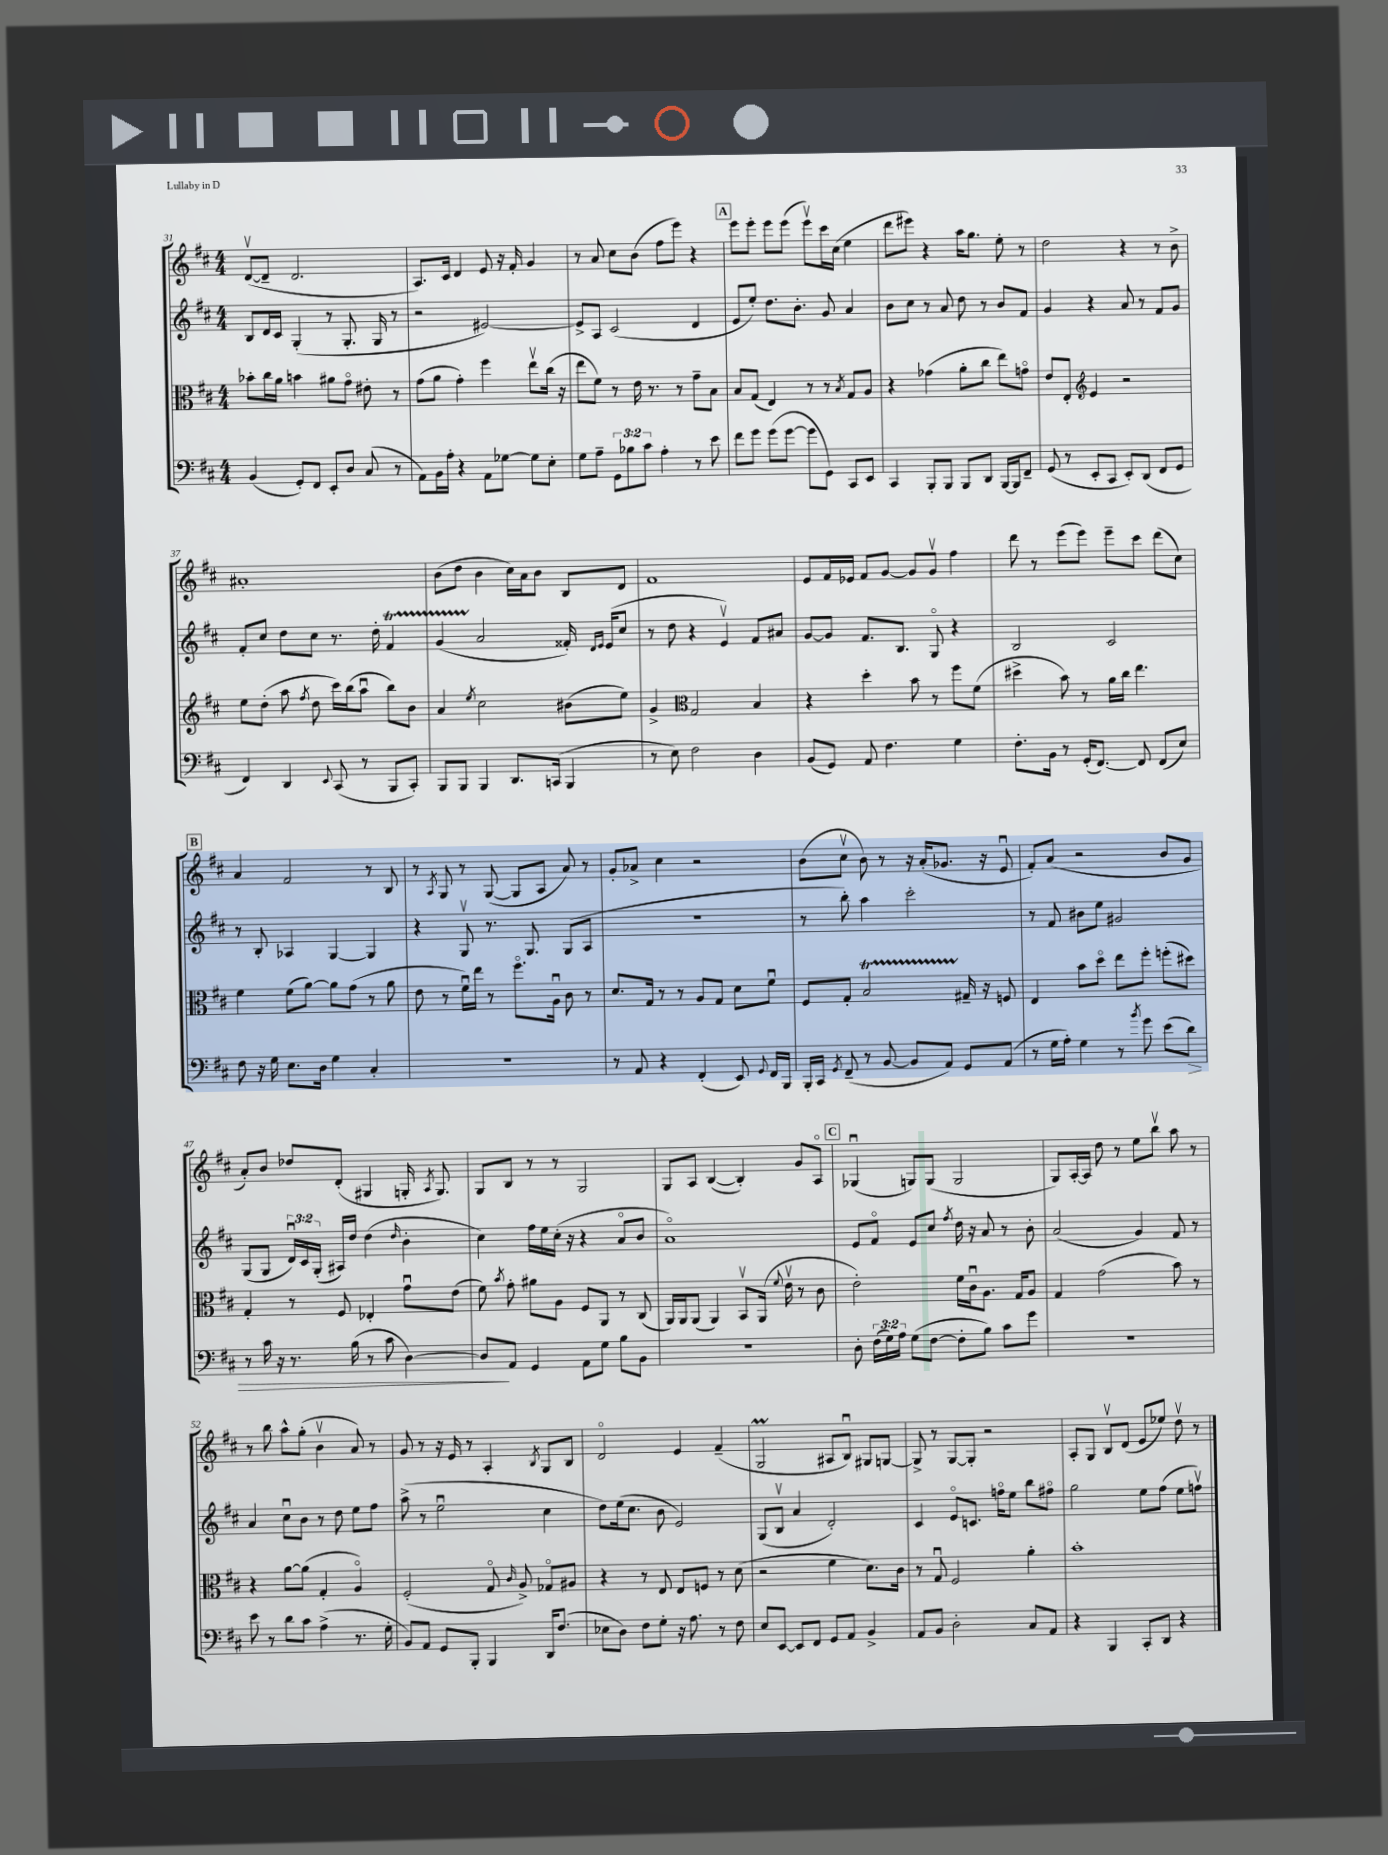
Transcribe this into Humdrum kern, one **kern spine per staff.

**kern	**kern	**kern	**kern
*staff4	*staff3	*staff2	*staff1
*clefF4	*clefC3	*clefG2	*clefG2
*k[f#c#]	*k[f#c#]	*k[f#c#]	*k[f#c#]
*M4/4	*M4/4	*M4/4	*M4/4
(4BB/	8b-'\L	8B/L	([8dv/L
.	16cc#\L	16d/L	8d~/]J
.	16a\JJ	16c#/JJ	.
8GG'/L)	4b\	(4G'/	2.d/
8FF#/J	.	.	.
8EE'/L	8a#\L	8r	.
8D/J	8go\J	8.G'/	.
(8C#/	8e#'\	.	.
.	.	16G/	.
8r	8r	8r	.
=	=	=	=
8AA\L)	(8g\L	2r	8.A/L)
16BB\L	8a\J	.	.
16A'\JJ	.	.	16c#/Jk
4r	4g'\)	.	4d/
8AA\L	4ff#\	[2e#/)	8e/
[8G-\J	.	.	16r
.	.	.	16f#'/
8G-\]L	8eev\L	.	4g/
8E'\J	(16cc#\Jk	.	.
.	16r	.	.
=	=	=	=
8G\L	8ee\L	8e#^/]L	8r
8A~\J	8f#\J)	8A/J	8a/
12GG\L	8r	(2c#/	8cc#\L
12B-\	.	.	.
.	16e\	.	(8b\J
12c#\J	.	.	.
.	8.r	.	.
4A'\	.	.	8ff#\L
.	8r	.	8eee\J)
8r	8g~\L	4d/	4r
8e\	8B\J	.	.
=	=	=	=
8f#\L	8B/L	8e/L	8eee\L
8g\J	(8G/J	8ee'/J)	8eee'\J
(8g\L	4E/)	8.dd\L	8eee\L
[8g\J	.	.	(8eee\J
.	.	8.b'\J	.
8g\]L	8r	.	8eeev\L)
8GG\J)	8r	8g/	16ccc#\L
.	.	.	(16cc#\JJ
.	8qB/	.	.
8CC#/L	8G/L	4a/	4ee\
8EE/J	8A/J	.	.
=	=	=	=
4CC#/	4r	8b\L	8ddd\L
.	.	8cc#\J	8eee#\J)
8BBB'/L	(4g-\	8r	4r
8BBB/J	.	8a/	.
8BBB/L	8a'\L	8dd\	16aa\LK
.	.	.	8.gg\J
8DD/J	8cc#\J	8r	.
[16BBB/LL	8ee\L)	8b/L	8ee'\
16BBB/]J	.	.	.
8FF#~/J	8go\J	8f#/J	8r
=	=	=	=
(8GG/	8e/L	4g/	2dd\
8r	8E'/J	.	.
*	*clefG2	*	*
8EE'/L	4e/	4r	.
8CC#/J	.	.	.
8EE'/L)	2r	8a/	4r
(8DD/J	.	8r	.
8FF#/L	.	8f#/L	8r
8GG/J	.	8g/J	8b^\
=	=	=	=
4FF#/)	8ee\L	8f#'/L	1a#'
.	(8dd'\J	8cc#/J	.
4DD/	8aa\	8dd\L	.
.	8qff#/	.	.
.	8dd\	8cc#\J	.
8qqEE/	.	.	.
(8CC#/	16ccc#\LL)	8.r	.
.	(16bb\J	.	.
8r	8aau\J	.	.
.	.	16dd'\	.
8BBB/L	8bb\L)	4f#/	.
8CC#'/J)	8b\J	.	.
=	=	=	=
8BBB/L	4a/	(4g/	(8b\L
8BBB/J	.	.	8dd\J
.	8qee/	.	.
4BBB/	2cc#\	2a/	4b\
8.DD/L	.	.	16cc#\LL)
.	.	.	16a\J
.	.	.	8b\J
(16CC/Jk	.	.	.
4BBB/	(8b#\L	16f##'/)	8B/L
.	.	16qqd/LL	.
.	.	16qqe/JJ	.
.	.	(16e/LK	.
.	8ee\J)	8cc#/J	8d/J
=	=	=	=
8r	4g^/	8r	1f#
8E\)	.	8dd\	.
*	*clefC3	*	*
2F#\	2G/	4r	.
.	.	4ev/)	.
4D\	4B/	8f#/L	.
.	.	8a#/J	.
=	=	=	=
(8BB/L	4r	[8g/L	8e/L
8GG/J)	.	8g/]J	16f#/L
.	.	.	16e-/JJ
8AA/	4dd'\	8.f#/L	8f#/L
4.F#\	.	.	[8g/J
.	.	8.B/J	.
.	8b\	.	8g/]L
.	8r	8Go/	8gv/J
4G\	8ff#\L	4r	4ff#\
.	(8f#\J	.	.
=	=	=	=
8.F#'\L	4dd#^\	2B/	8ddd\
.	.	.	8r
16BB\Jk	.	.	.
8r	8b\)	.	(8eee\L
(16GG'/LK	8r	.	8eee\J)
[8.FF#/J)	.	.	.
.	16a\LL	2c#/	8eee~\L
.	16cc#\JJ	.	.
8FF#/]	4.ee\	.	8ccc#\J
(8FF#/L	.	.	(8ddd\L
8E/J)	.	.	8cc#\J)
=	=	=	=
8F#\	4f#\	8r	4a/
16r	.	8B'/	.
16G\	.	.	.
8.E\L	(8f#\L	4A-/	2f#/
.	[8a\J)	.	.
16D\Jk	.	.	.
4G\	8a\]L	[4G/	.
.	(8g\J	.	.
4C#'/	8r	4G/]	8r
.	8a\	.	8B/
=	=	=	=
1r	8e\	4r	8r
.	.	.	8qA/
.	8r	.	8G/
.	16f#u\LL)	8Gv/	8r
.	16ee\JJ	.	.
.	8r	8.r	([8G/
.	8.ff#o\L	.	8G/]L
.	.	8.G/	.
.	.	.	8A/J
.	16Au\Jk	.	.
.	8c#\	(8G/L	8a/)
.	8r	8A/J	8r
=	=	=	=
8r	8.d/L	1r	8g'/L
8AA/	.	.	8a-^/J
.	16G/Jk	.	.
4r	8r	.	4cc#\
.	8r	.	.
(4FF#'/	8A/L	.	2r
.	8G/J	.	.
8EE/)	8d\L	.	.
8qqGG/	.	.	.
16FF#/LL	8f#u\J	.	.
16BBB/JJ	.	.	.
=	=	=	=
16BBB'/LL	8F#/L	8r	(8b\L
16CC#/JJ	.	.	.
8qGG/	.	.	.
(8FF#~/	8G'/J	8bb'\)	8cc#v\J
8r	2B/	4aa\	8b\)
[8BB/	.	.	8r
8BB/]L	.	2ccc#'\	16r
.	.	.	(16a'/LK
8AA/J)	.	.	8.g-/J
8GG/L	16G#~/	.	.
.	16r	.	16r
(8AA/J	8F/	.	8eu/
=	=	=	=
8r	4E/	8r	8f#'/L)
16G\LL	.	8f#/	(8a/J
16A'\JJ)	.	.	.
4G\	8b\L	8b#\L	2r
.	8ddo\J	8ee\J	.
8r	8ee\L	2g#/	.
8qb/	.	.	.
8g\	8ff#'\J	.	.
(8e\L	(8ff'\L	.	8b/L
8d\J)	8dd#\J)	.	8g/J
=	=	=	=
8r	4G'/	(8G/L	8a'/L)
16c#\	.	8G/J	8b/J
16r	.	.	.
8.r	8r	24du/LL)	8dd-/L
.	.	24c#/	.
.	.	(24G'/JJ	.
.	8F#/	16A#/LL)	(8d'/J
(16B\	.	16dd/JJ	.
8r	4E-'/	(4dd\	4G#/
8c#\	.	.	.
.	.	16qqdd/	.
[4D\)	8gu\L	4b'\	16G'/
.	.	.	8qA/
.	.	.	8.G/)
.	(8e\J	.	.
=	=	=	=
8D/]L	8f#\)	4cc#\)	8G/L
.	8qb/	.	.
8AA/J	8g'\	.	8B/J
4GG/	8a#\L	16ff#\LL	8r
.	.	16ee\	.
.	8A\J	(16cc#'\JJ	8r
.	.	16r	.
8AA\L	8F#/L	4r	2G/
8G\J	8AA/J	.	.
8B\L	8r	8ao/L	.
8BB\J	(8C#/	8b/J	.
=	=	=	=
1r	16AA/LL)	1ao)	8G/L
.	16AA/J	.	.
.	(8AA/J	.	8A/J
.	4AA/)	.	([4B/
.	8BBv/L	.	4B'/])
.	(16AA/Jk	.	.
.	8qqf#/	.	.
.	16ev\	.	.
.	8r	.	8g/L
.	8c#\	.	8Ao/J
=	=	=	=
8D'\	2e'\)	8e/L	(4G-u/
(24F#\LL	.	8f#o/J	.
24G\)	.	.	.
24A\JJ	.	.	.
(8G\L	.	8e/L	8G/L)
[8F#\J	.	8cc#/J	(8G/J
.	.	8qff#/	.
8F#'\]L	16f#\LL	16dd\	2G/
.	16c#u\J	16r	.
8B\J)	8.A\J	8a/	.
8c#\L	.	8r	.
.	16G/LK	.	.
8g\J	8A/J	8b'\	.
=	=	=	=
1r	4G/	(2a/	8G/L)
.	.	.	[16A'/L
.	.	.	16A/]JJ
.	(2g\	.	8dd\
.	.	.	8r
.	.	4g/)	8ee\L
.	.	.	8bbv\J
.	8b\)	8f#/	8aa\
.	8r	8r	8r
=	=	=	=
8e\	4r	4a/	8r
8r	.	.	8bb\
8d\L	[8a\L	8cc#u\L	8aa^^\L
8c#\J	(8a\]J	8b\J	(8gg'\J
(4A^\	4G'/	8r	4bv\
.	.	8dd\	.
8.r	4Ao/)	8ee\L	8a/)
.	.	8ff#\J	8r
16G'\	.	.	.
=	=	=	=
8BB/L)	(2F#'/	(8aa^\	8g/
8AA/J	.	8r	8r
8GG/L	.	2eeu\	16r
.	.	.	16e/
8BBB'/J	.	.	8r
4BBB/	8Go/	.	4A'/
.	16qqc#/	.	.
.	8A^/)	.	.
.	.	.	8qB/
16DD/LK	8G-o/L	4cc#\	8G/L
(8.F#/J	.	.	.
.	8A#/J	.	8B/J
=	=	=	=
8E-\L	4r	8dd\L)	2do/
8D\J)	.	(16ee\k	.
.	.	8.cc#\J	.
8F#\L	8r	.	.
8G'\J	8E/	8b\	.
16r	8E/L	2e/)	4e/
8.A\	.	.	.
.	8F/J	.	.
8r	8r	.	(4f#~/
8F#\	(8d\	.	.
=	=	=	=
8E/L	2r	(8G/L	2G/
[8EE/J	.	8Bv/J	.
8EE/]L	.	4a/	.
8FF#/J	.	.	.
8GG/L	4f#\	2d'/)	8A#/L
8AA/J	.	.	8Bu/J)
4BB^/	8.d\L)	.	8G#/L
.	.	.	[8G/J
.	16c#\Jk	.	.
=	=	=	=
8AA/L	8r	4c#/	8G^/]
8BB/J	8Gu/	.	8r
2D'\	2F#/	8eo/L	[8G/L
.	.	8.c/J	8G'/]J
.	.	.	2r
.	.	16ffo\LK	.
.	.	8ee\J	.
8C#/L	4a'\	8bb\L	.
8AA/J	.	8ff#o\J	.
=	=	=	=
4r	1b'	2gg\	8A'/L
.	.	.	8G/J
4BBB/	.	.	8Bv/L
.	.	.	(8d/J
8CC#'/L	.	8ee\L	8e/L
8DD/J	.	(8ff#\J	8ee-/J)
4r	.	8ee\L	8ddv\
.	.	8ffv\J)	8r
==	==	==	==
*-	*-	*-	*-
